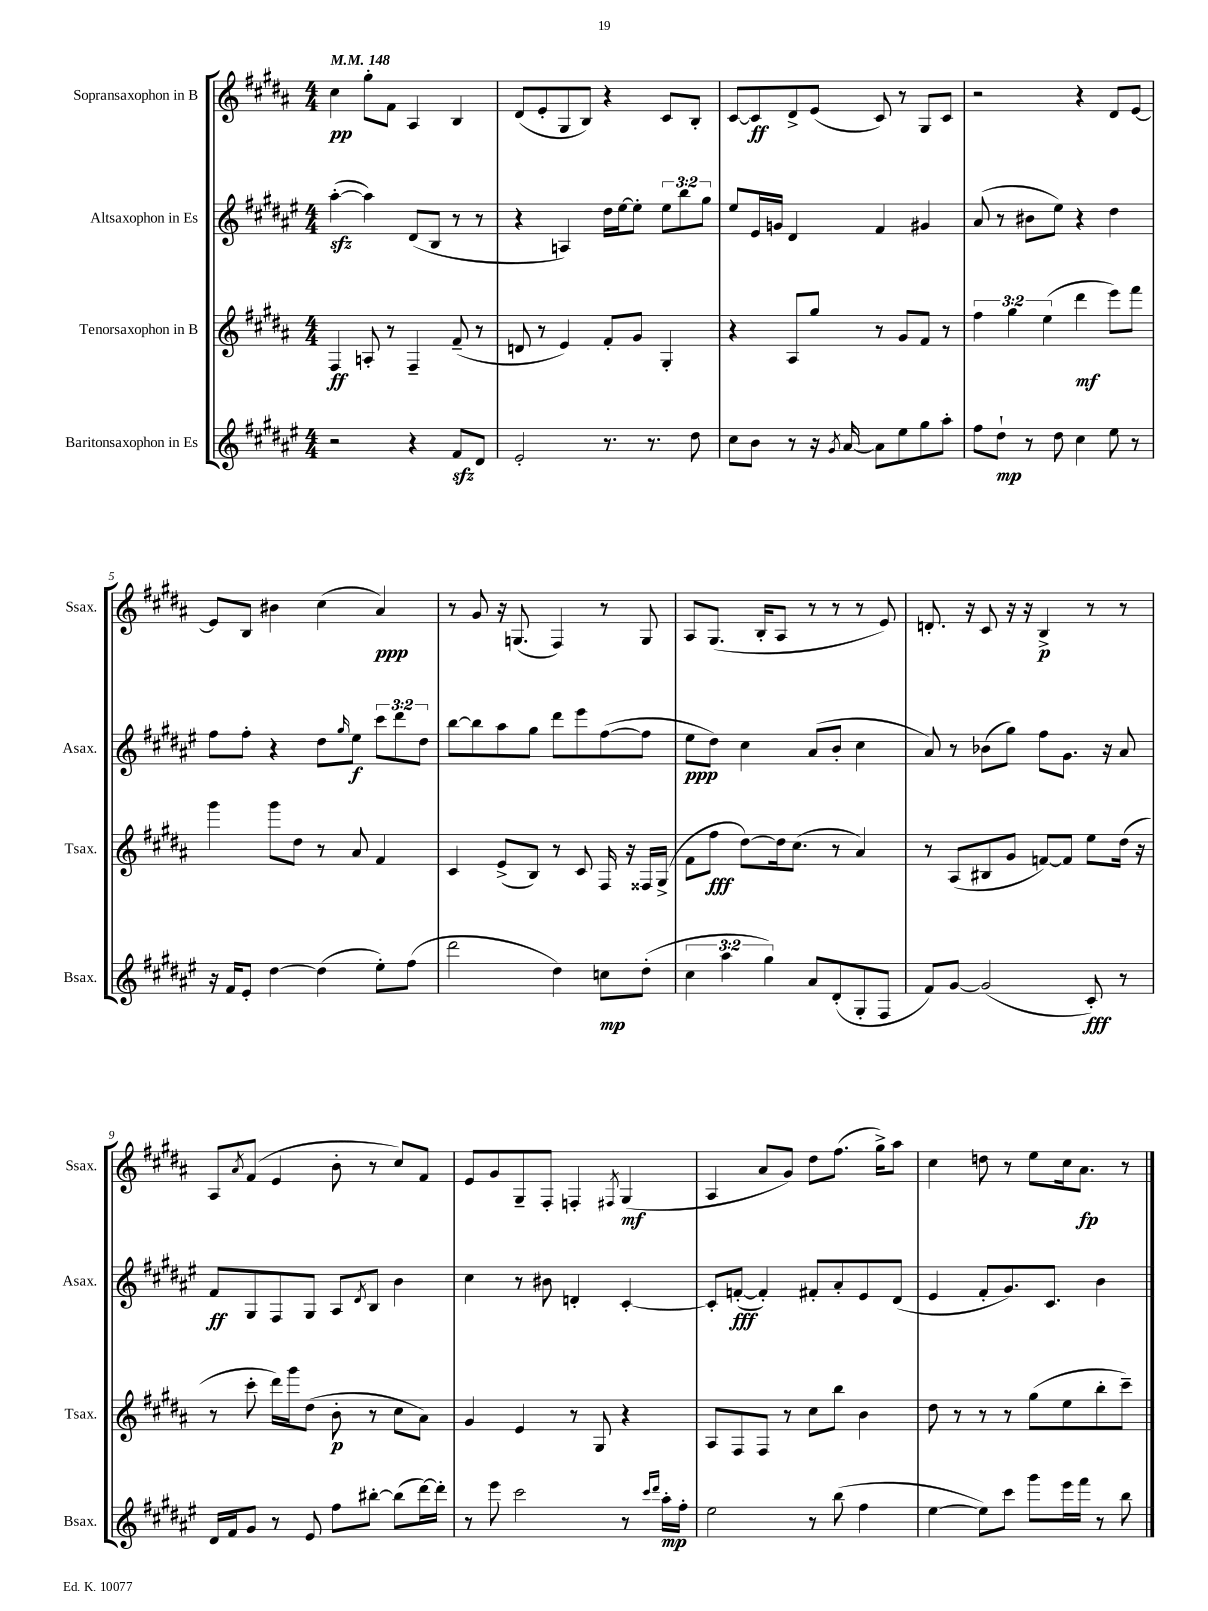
<<
\new StaffGroup <<
\new Staff = "s0" \with { instrumentName = "Sopransaxophon in B" shortInstrumentName = "Ssax." } {
    \clef treble \key b \major \numericTimeSignature \time 4/4 \tempo 4 = 148
    cis''4\pp gis''8-. fis'8 ais4 b4 |
    dis'8( e'8-. gis8 b8) r4 cis'8 b8-. |
    cis'8~ cis'8\ff dis'8-> e'8( cis'8) r8 gis8 cis'8 |
    r2 r4 dis'8 e'8~ |
    e'8 b8 bis'4 cis''4( ais'4\ppp) |
    r8 gis'8 r16 g8.( fis4) r8 g8 |
    ais8 gis8.( b16-. ais8 r8 r8 r8 e'8) |
    d'8.-. r16 cis'8 r16 r16 b4->\p r8 r8 |
    ais8 \acciaccatura { ais'8 } fis'8( e'4 b'8-. r8 cis''8) fis'8 |
    e'8 gis'8 gis8-- fis8-. f4-. \acciaccatura { fis8 } gis4\mf( |
    ais4 ais'8 gis'8) dis''8 fis''8.( gis''16->) ais''8 |
    cis''4 d''8 r8 e''8 cis''16 ais'8.\fp r8 \bar "|." |
}
\new Staff = "s1" \with { instrumentName = "Altsaxophon in Es" shortInstrumentName = "Asax." } {
    \clef treble \key fis \major \numericTimeSignature \time 4/4 \override Staff.TupletNumber.text = #tuplet-number::calc-fraction-text
    ais''4~-.\sfz( ais''4) dis'8( b8 r8 r8 |
    r4 a4) dis''16 eis''16~ eis''8-. \tuplet 3/2 { eis''8 b''8 gis''8 } |
    eis''8 eis'16 g'16 dis'4 fis'4 gis'4 |
    ais'8( r8 bis'8 eis''8) r4 dis''4 |
    fis''8 fis''8-. r4 dis''8 \grace { gis''16 } eis''8\f \tuplet 3/2 { cis'''8 dis'''8 dis''8 } |
    b''8~ b''8 ais''8 gis''8 dis'''8 eis'''8 fis''8~( fis''8 |
    eis''8\ppp dis''8) cis''4 ais'8( b'8-. cis''4 |
    ais'8) r8 bes'8( gis''8) fis''8 gis'8. r16 ais'8 |
    fis'8\ff gis8 fis8 gis8 ais8 \acciaccatura { dis'8 } b8 b'4 |
    cis''4 r8 bis'8 d'4-. cis'4~-. |
    cis'8-. f'8~-.\fff( f'4-.) fis'8-. ais'8-. eis'8 dis'8( |
    eis'4 fis'8-. gis'8.) cis'8. b'4 \bar "|." |
}
\new Staff = "s2" \with { instrumentName = "Tenorsaxophon in B" shortInstrumentName = "Tsax." } {
    \clef treble \key b \major \numericTimeSignature \time 4/4 \override Staff.TupletNumber.text = #tuplet-number::calc-fraction-text
    fis4\ff a8-. r8 fis4-- fis'8--( r8 |
    d'8 r8 e'4) fis'8-. gis'8 gis4-. |
    r4 ais8 gis''8 r8 gis'8 fis'8 r8 |
    \tuplet 3/2 { fis''4 gis''4 e''4( } dis'''4\mf e'''8) fis'''8 |
    gis'''4 gis'''8 dis''8 r8 ais'8 fis'4 |
    cis'4 e'8->( b8) r8 cis'8 fis16 r16 fisis16 gis16->( |
    fis'8 fis''8\fff dis''8~) dis''16 cis''8.( r8 ais'4) |
    r8 ais8( bis8 gis'8 f'8~) f'8 e''8 dis''16( r16 |
    r8 cis'''8-. dis'''16) gis'''16 dis''8( b'8-.\p r8 cis''8 ais'8) |
    gis'4 e'4 r8 gis8 r4 |
    ais8 fis8 fis8 r8 cis''8 b''8 b'4 |
    dis''8 r8 r8 r8 gis''8( e''8 b''8-. cis'''8--) \bar "|." |
}
\new Staff = "s3" \with { instrumentName = "Baritonsaxophon in Es" shortInstrumentName = "Bsax." } {
    \clef treble \key fis \major \numericTimeSignature \time 4/4 \override Staff.TupletNumber.text = #tuplet-number::calc-fraction-text
    r2 r4 fis'8\sfz dis'8 |
    eis'2-. r8. r8. dis''8 |
    cis''8 b'8 r8 r16 \acciaccatura { gis'8 } ais'16~ ais'8 eis''8 gis''8 ais''8-. |
    fis''8 dis''8-!\mp r8 dis''8 cis''4 eis''8 r8 |
    r16 fis'16 eis'8-. dis''4~ dis''4( eis''8-.) fis''8( |
    dis'''2 dis''4) c''8\mp dis''8-.( |
    \tuplet 3/2 { cis''4 ais''4 gis''4) } ais'8 dis'8-.( gis8-. fis8 |
    fis'8) gis'8~ gis'2( cis'8-.\fff) r8 |
    dis'16 fis'16 gis'8 r8 eis'8 fis''8 bis''8~-. bis''8( dis'''16~) dis'''16-. |
    r8 eis'''8 cis'''2 r8 \grace { cis'''16 dis'''16 } ais''16-.\mp fis''16-. |
    eis''2 r8 b''8( fis''4 |
    eis''4~ eis''8) cis'''8 gis'''8 eis'''16 fis'''16 r8 b''8 \bar "|." |
}
>>
>>
